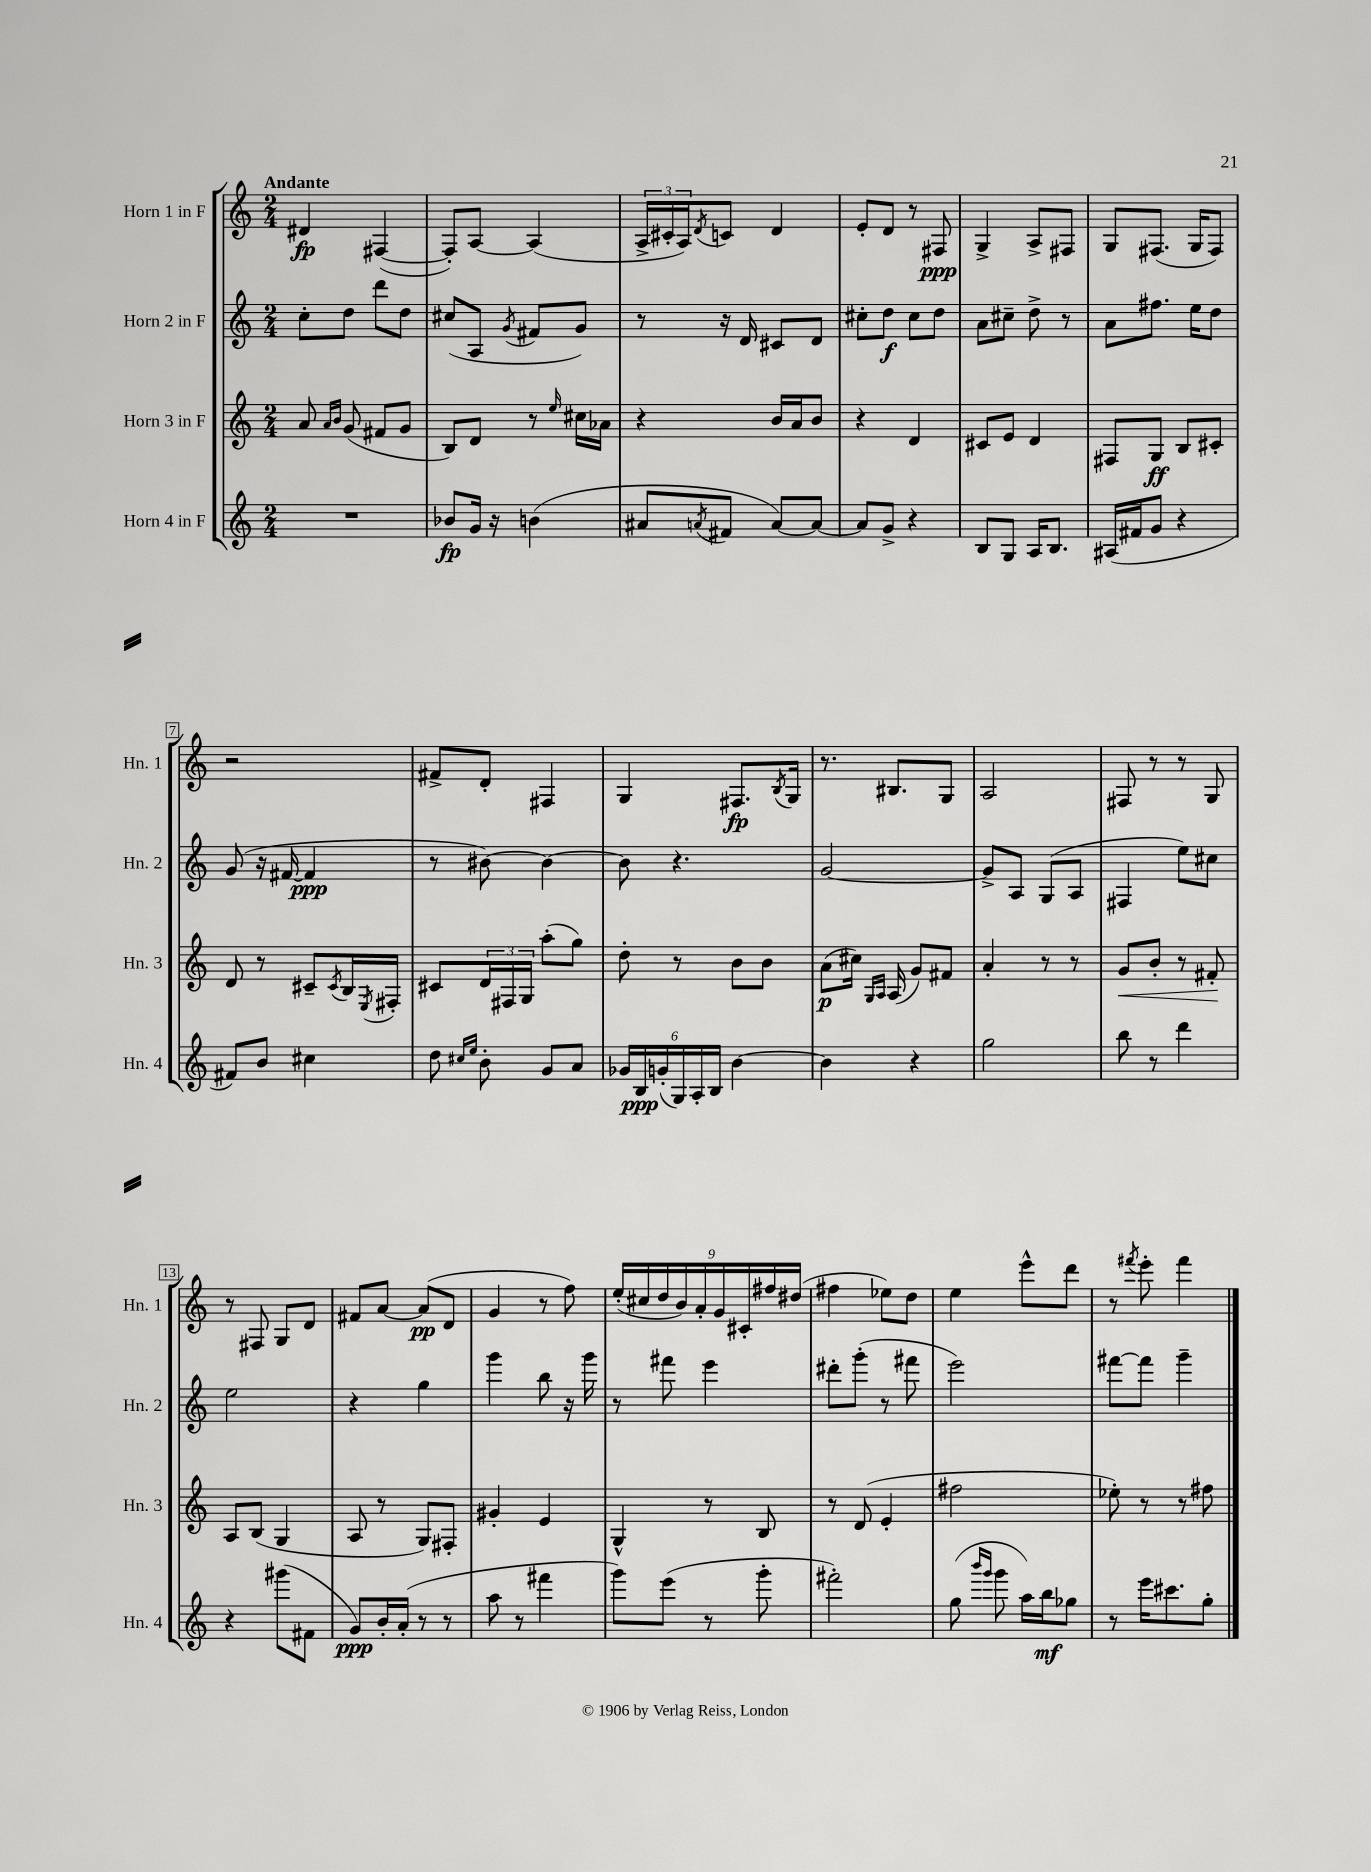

**kern	**kern	**kern	**kern
*staff4	*staff3	*staff2	*staff1
*clefG2	*clefG2	*clefG2	*clefG2
*k[]	*k[]	*k[]	*k[]
*M2/4	*M2/4	*M2/4	*M2/4
2r	8a	8cc'	4d#
.	16qqa	.	.
.	16qqb	.	.
.	(8g	8dd	.
.	8f#	8ddd	([4F#
.	8g	8dd	.
=	=	=	=
8b-	8B)	(8cc#	8F#'])
16g	8d	8A	[8A
16r	.	.	.
.	.	8qg	.
(4b	8r	8f#	(4A]
.	16qqee	.	.
.	16cc#	8g)	.
.	16a-	.	.
=	=	=	=
8a#	4r	8r	24A^
.	.	.	24c#'
.	.	.	24A)
8qa	.	.	8qd
8f#	.	16r	8c
.	.	16d	.
[8a)	16b	8c#	4d
.	16a	.	.
8a_	8b	8d	.
=	=	=	=
8a]	4r	8cc#'	8e'
8g^	.	8dd	8d
4r	4d	8cc#	8r
.	.	8dd	8F#
=	=	=	=
8B	8c#	8a	4G^
8G	8e	8cc#~	.
16A	4d	8dd^	8A^
8.B	.	.	.
.	.	8r	8F#
=	=	=	=
(16A#	8F#	8a	8G
16f#	.	.	.
8g	8G	8.ff#	(8.F#
4r	8B	.	.
.	.	16ee	16G
.	8c#'	8dd	8F#)
=	=	=	=
8f#)	8d	(8g	2r
8b	8r	16r	.
.	.	[16f#	.
4cc#	8c#~	4f#]	.
.	8qc#	.	.
.	16B	.	.
.	8qE	.	.
.	16F#'	.	.
=	=	=	=
8dd	8c#	8r	8f#^
16qqcc#	.	.	.
16qqee	.	.	.
8b'	24d	[8b#)	8d'
.	24F#	.	.
.	24G	.	.
8g	(8aa'	4b#_	4F#
8a	8gg)	.	.
=	=	=	=
24g-	8dd'	8b#]	4G
24B	.	.	.
(24g'	.	.	.
24G)	8r	4.r	.
24A'	.	.	.
24B	.	.	.
[4b	8b	.	8.F#
.	8b	.	.
.	.	.	8qB
.	.	.	16G
=	=	=	=
4b]	(8a	[2g	8.r
.	16cc#)	.	.
.	16qqG	.	.
.	16qqA	.	.
.	(16A	.	8.B#
4r	8g)	.	.
.	8f#	.	8G
=	=	=	=
2gg	4a'	8g^]	2A
.	.	8A	.
.	8r	(8G	.
.	8r	8A	.
=	=	=	=
8bb	8g	4F#	8F#
8r	8b'	.	8r
4ddd	8r	8ee)	8r
.	8f#'	8cc#	8G
=	=	=	=
4r	8A	2ee	8r
.	(8B	.	8F#
(8ggg#	4G	.	8G
8f#	.	.	8d
=	=	=	=
8g)	8A	4r	8f#
16b'	8r	.	[8a
(16a'	.	.	.
8r	8G)	4gg	(8a]
8r	8F#'	.	8d
=	=	=	=
8aa	4g#'	4ggg	4g
8r	.	.	.
4fff#	4e	8bb	8r
.	.	16r	8ff)
.	.	16ggg	.
=	=	=	=
8ggg)	4G^^	8r	(18ee'
.	.	.	18cc#
.	.	.	18dd
(8eee	.	8fff#	.
.	.	.	18b)
.	.	.	18a'
8r	8r	4eee	.
.	.	.	18g
.	.	.	18c#'
8ggg'	8B	.	.
.	.	.	18ff#
.	.	.	(18dd#
=	=	=	=
2fff#')	8r	8ddd#'	4ff#
.	(8d	(8ggg'	.
.	4e'	8r	8ee-)
.	.	8fff#	8dd
=	=	=	=
(8gg	2ff#	2eee)	4ee
16qqbbb	.	.	.
16qqggg	.	.	.
8ggg	.	.	.
16aa)	.	.	8eee^^
16bb	.	.	.
8gg-	.	.	8ddd
=	=	=	=
8r	8ee-')	[8fff#	8r
.	.	.	8qfff#
16eee	8r	8fff#]	8eee'
8.ccc#	.	.	.
.	8r	4ggg~	4fff#
8gg'	8ff#	.	.
==	==	==	==
*-	*-	*-	*-
